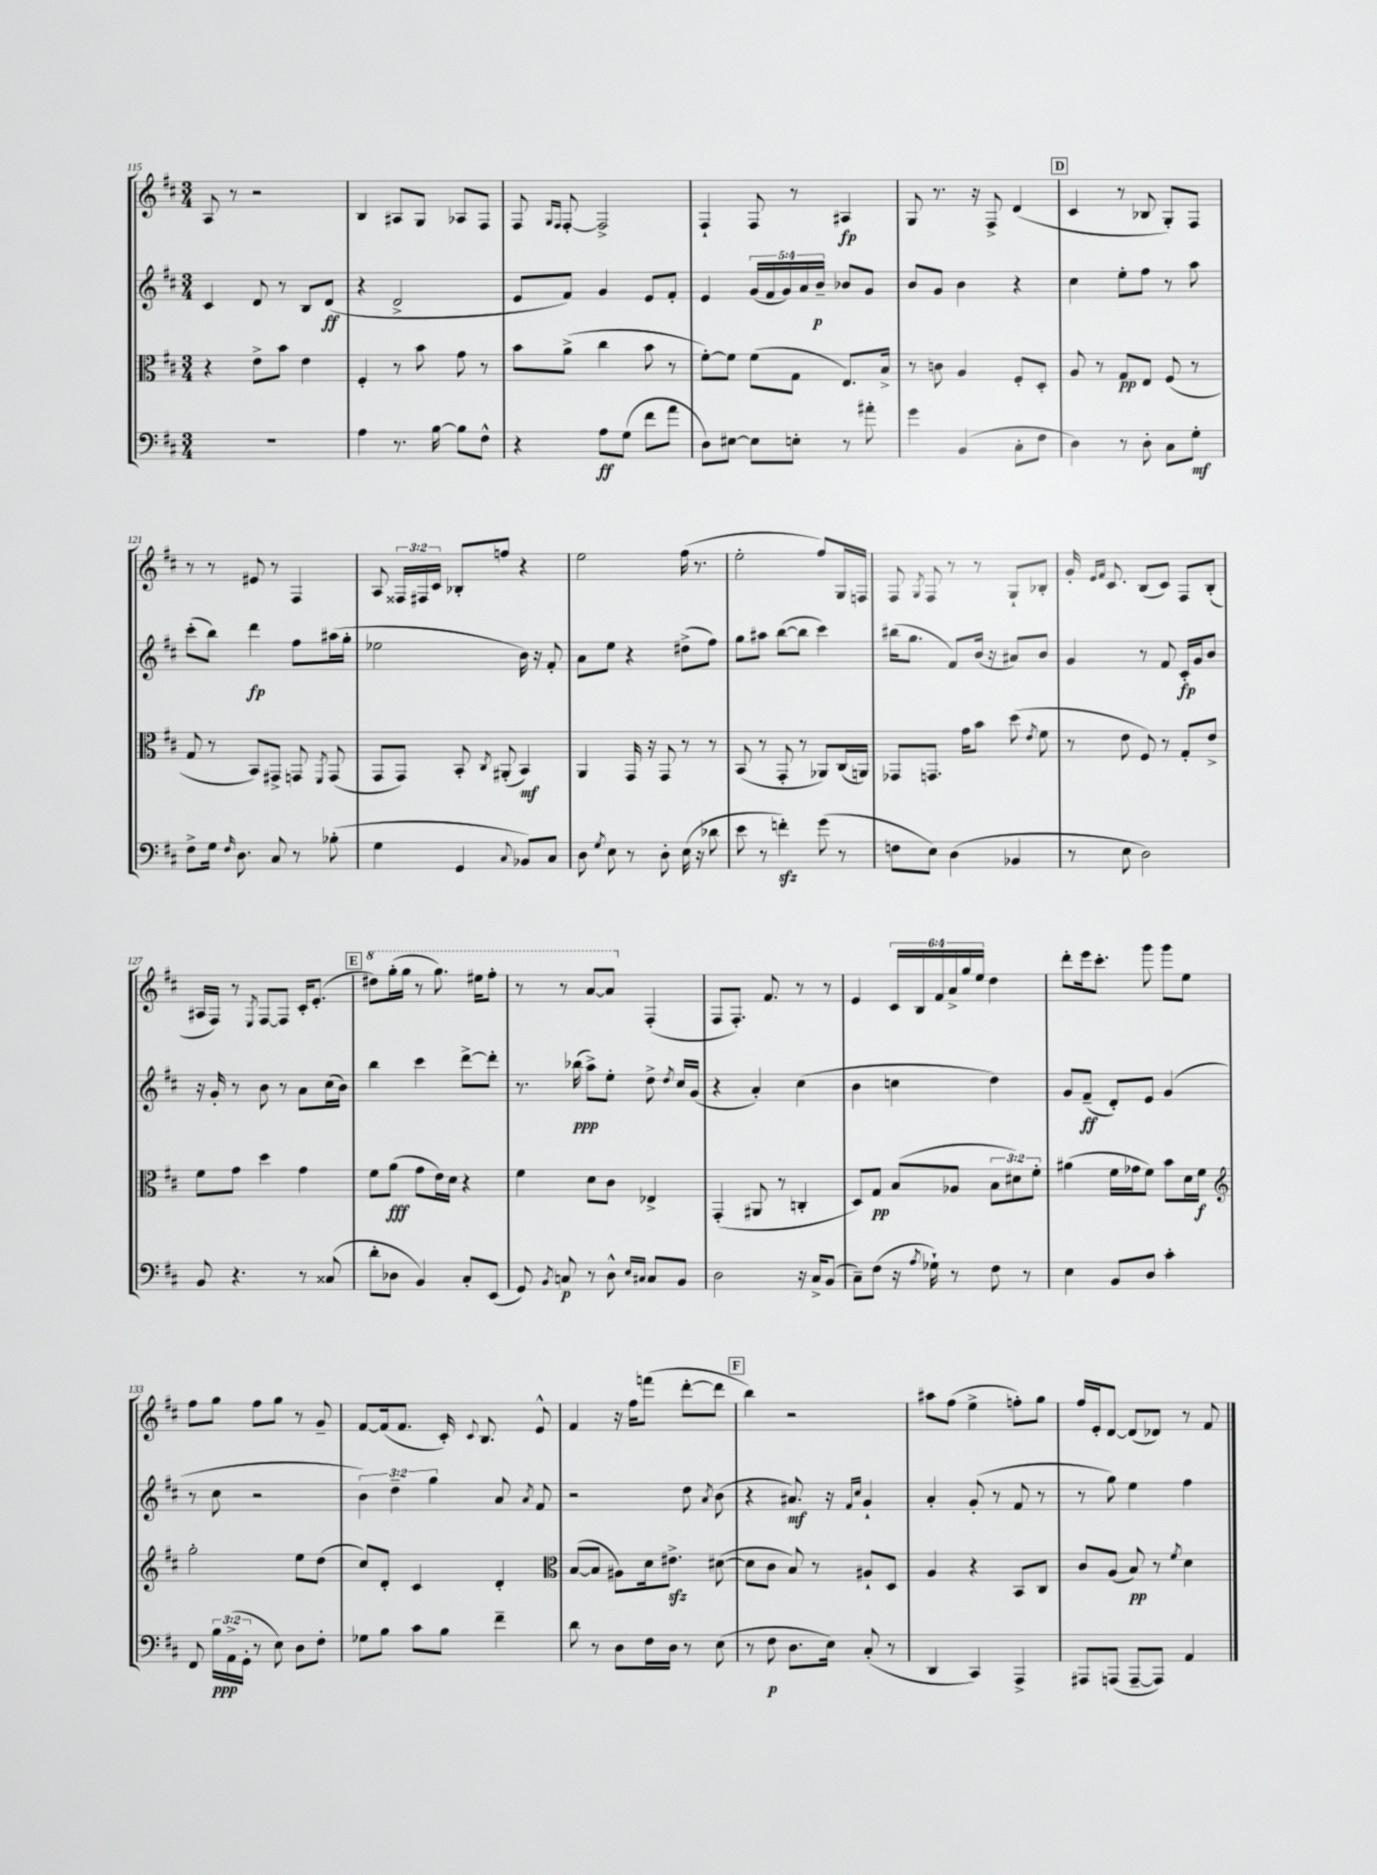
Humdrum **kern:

**kern	**kern	**kern	**kern
*staff4	*staff3	*staff2	*staff1
*clefF4	*clefC3	*clefG2	*clefG2
*k[f#c#]	*k[f#c#]	*k[f#c#]	*k[f#c#]
*M3/4	*M3/4	*M3/4	*M3/4
2.r	4r	4c#	8A
.	.	.	8r
.	8e^	8d	2r
.	8b	8r	.
.	4e	8B	.
.	.	(8d	.
=	=	=	=
4A	4F#'	4r	4B
8.r	8r	2d^	8A#
.	8b	.	8G
[16B	.	.	.
8B]	8g	.	8A-
8F#^^	8r	.	8F#
=	=	=	=
4r	8b	8e	8F#
.	.	.	16qqG
.	.	.	16qqF#
.	(8a^	8f#)	[8F#'
8A	4cc#	4g	2F#^]
(8G	.	.	.
8f#	8b	8e	.
8a	8r	8f#'	.
=	=	=	=
8D)	[8f#')	4e	4F#`
[8E#	8f#]	.	.
8E#]	(8f#	(20g	8F#
.	.	20f#	.
.	.	20g)	.
8E'	8G	.	8r
.	.	20a	.
.	.	20b~	.
8r	8.E)	8b-	4A#
8a#'	.	8g	.
.	16B^	.	.
=	=	=	=
4g	8r	8b	8G
.	8c	8g	8.r
(4BB	4A	4b	.
.	.	.	16r
.	.	.	8F#^
8C#'	8F#'	4r	(4d
8F#	8D'	.	.
=	=	=	=
4D)	8A	4cc#	4c#
.	8r	.	.
8r	8G	8ee'	8r
8D'	8E	8ff#	8B-
8C#	(8F#	8r	8G')
8G'	8r	8aa	8F#
=	=	=	=
8F#^	8G	(8ccc#'	8r
16G	8r	8bb)	8r
16qqF#	.	.	.
8.D	.	.	.
.	8BB)	4ddd	8e#
8C#	8GG#^	.	8r
8r	8GG	8ff#	4F#
.	8qFF#	.	.
(8B-'	(8GG	(16aa#	.
.	.	16gg'	.
=	=	=	=
4G	8GG	2ee-	8A
.	8GG)	.	24F##
.	.	.	24F#
.	.	.	24c#
4GG	8BB'	.	8B-'
.	8qC#	.	.
.	(8AA#'	.	8ff
8qqC#	.	.	.
8BB-)	4BB)	16b)	4r
.	.	16r	.
8C#	.	8f#'	.
=	=	=	=
8D	4AA	8a	2ee
8qG	.	.	.
8E	.	8ee	.
8r	16GG	4r	.
.	16r	.	.
8D'	8GG	.	.
(16E	8r	(8dd#^	(16ff#
16r	.	.	8.r
8d-	8r	8ff#)	.
=	=	=	=
8e	(8BB	8gg	2ee'
8r	8r	8aa#	.
4f')	8GG'	([8bb	.
.	8r	8bb]	.
(8g	8AA-)	4ccc#)	8ff#)
8r	(16C#	.	16G
.	16AA)	.	16F
=	=	=	=
8F	8GG-	(16bb#	8F#
.	.	8.gg	.
.	.	.	8qG
8E)	8.GG	.	8F#
(4D	.	8f#)	8r
.	16g	.	.
.	8b	(16b	8r
.	.	16r	.
4BB-	(8dd	8a#)	8G`
.	8qe	.	.
.	8f#	8b	8B-'
=	=	=	=
8r	8r	4g	16g'
.	.	.	16qqe
.	.	.	16qqf#
.	.	.	8.c#
8E	8e	.	.
2D)	8F#)	8r	(8B
.	8r	8f#	8c#)
.	8G'	16c#'	8F#
.	.	16g	.
.	8e^	8b	(8B'
=	=	=	=
8BB	8f#	16r	16A#
.	.	16g'	16F#)
4.r	8g	8r	8r
.	.	.	8qE
.	4dd	8b	[8F#
.	.	8r	8F#]
8r	4g	8a	16c#'
.	.	.	(8.e'
(8C##	.	(16cc#	.
.	.	16b)	.
=	=	=	=
8d'	8f#	4bb	8ddd#)
8D-	(8a	.	(16ggg'
.	.	.	16ggg
4BB)	8g	4ccc#	8r
.	16e)	.	8.ggg)
.	16d	.	.
8C#'	4r	[8ddd^	.
.	.	.	16eee#
(8EE	.	8ddd']	8fff#'
=	=	=	=
8GG)	4f#	8.r	8r
8qBB	.	.	.
8C	.	.	8r
.	.	(16bb-	.
8r	8d	8aa^)	[8aa
8D^^	8c#	8ee'	8aa]
16qqE	.	.	.
16qqC#	.	.	.
8C#	4E-^	8dd^	(4F#'
.	.	8qdd	.
8BB	.	16cc#	.
.	.	(16g	.
=	=	=	=
2D	(4GG'	4r	8F#
.	.	.	8.F#')
.	8AA#	4a')	.
.	.	.	8.f#
.	8r	.	.
16r	4C'	(4cc#	8r
16C#^	.	.	.
(8BB	.	.	8r
=	=	=	=
8C#~)	8D)	4b	4e
(8F#	8G	.	.
16r	(8B	4cc	24c#
.	.	.	24B
8qA	.	.	.
16G-`)	.	.	.
.	.	.	24f#
8r	8A-	.	24a^
.	.	.	24gg
.	.	.	24ee
8F#	12B	4dd)	4dd
.	12d#)	.	.
8r	.	.	.
.	12f#'	.	.
=	=	=	=
4E	(4a#	8g	8ddd'
.	.	(8f#~	16eee
.	.	.	8.ccc#'
8BB	16f#	8d')	.
.	16g-	.	.
8D	8f#)	8e	8ggg
4c#'	8b	(4g	8ggg
.	16d	.	8ee
.	16f#	.	.
=	=	=	=
*	*clefG2	*	*
8FF#	2gg'	8r	8ff#
24B	.	8cc#	8gg
(24AA^	.	.	.
24GG'	.	.	.
8r	.	2r	8ff#
8E)	.	.	8gg
8D	8ee	.	8r
8F#'	(8dd	.	8g~
=	=	=	=
8G-	8cc#)	6b)	[8f#
8B	8d'	.	(16f#]
.	.	6dd~	.
.	.	.	8.f#
8c#	4c#	.	.
.	.	6gg	.
8B	.	.	16c#')
.	.	.	8qqc#
.	.	.	8.B
4f#~	4d'	8a	.
.	.	8qa	.
.	.	8f#	8e^^
=	=	=	=
*	*clefC3	*	*
8d	([8B	2r	4f#
8r	8B]	.	.
8D	8A#)	.	16r
.	.	.	16ff#
16F#	16d	.	(8fff
16D	8.e#^	.	.
8r	.	8dd	[8ddd'
.	.	8qa	.
(8E	([8d#	(8b	8ddd]
=	=	=	=
8r	8d#]	4r	4bb)
8F#	8c#	.	.
8.D	8B)	8.a#)	2r
.	8r	.	.
16E)	.	16r	.
.	.	16qqf#	.
.	.	16qqcc#	.
(8C#'	8A#`	4g`	.
8r	8D	.	.
=	=	=	=
4DD	4A	4a'	8aa#
.	.	.	(8ff#
4CC#)	4r	(8g'	4ee^
.	.	8r	.
4AAA^	8BB	8f#	8ff')
.	8C#	8r	8gg
=	=	=	=
8AAA#	8c#	8r	16ff#
.	.	.	16e'
(8AAA	(8A	8gg)	[8d
[8AAA~	8B)	4ee	(8d]
8AAA])	8r	.	8d-)
.	8qf#	.	.
4AA	4d	4ff#	8r
.	.	.	8f#
==	==	==	==
*-	*-	*-	*-
